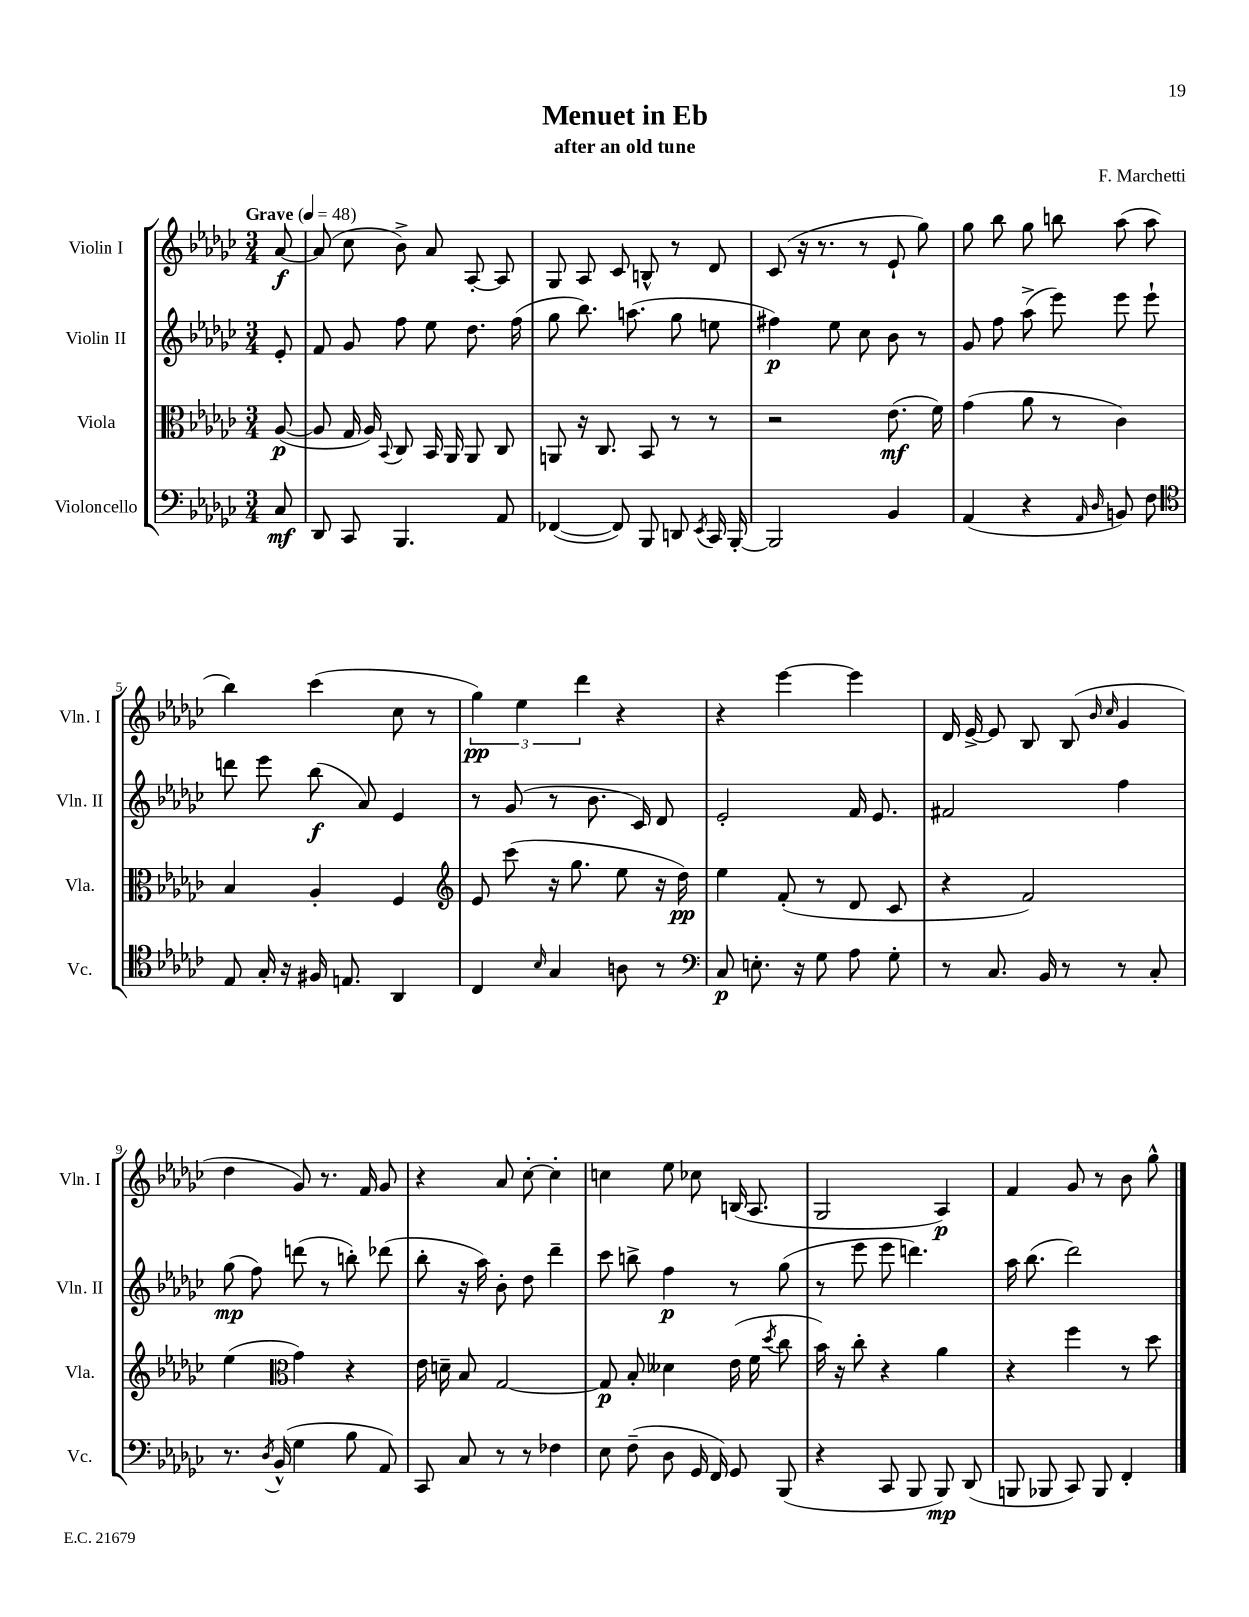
\header { title = "Menuet in Eb" composer = "F. Marchetti" subtitle = "after an old tune" }
<<
\new StaffGroup <<
\new Staff = "s0" \with { instrumentName = "Violin I" shortInstrumentName = "Vln. I" } {
    \clef treble \key ges \major \numericTimeSignature \time 3/4 \partial 8 \tempo "Grave" 4 = 48
    \autoBeamOff aes'8~\f |
    aes'8( ces''8 bes'8->) aes'8 aes8~-. aes8 |
    ges8 aes8 ces'8 b8-^ r8 des'8 |
    ces'8( r16 r8. r8 ees'8-! ges''8) |
    ges''8 bes''8 ges''8 b''8 aes''8( aes''8 |
    bes''4) ces'''4( ces''8 r8 |
    \tuplet 3/2 { ges''4\pp) ees''4 des'''4 } r4 |
    r4 ees'''4~ ees'''4 |
    des'16 ees'16~-> ees'8 bes8 bes8( \grace { bes'16 ces''16 } ges'4 |
    des''4 ges'8) r8. f'16 ges'8 |
    r4 aes'8 ces''8~-. ces''4-. |
    c''4 ees''8 ces''8 b16( aes8. |
    ges2 aes4\p) |
    f'4 ges'8 r8 bes'8 ges''8-^ \bar "|." |
}
\new Staff = "s1" \with { instrumentName = "Violin II" shortInstrumentName = "Vln. II" } {
    \clef treble \key ges \major \numericTimeSignature \time 3/4 \partial 8
    \autoBeamOff ees'8-. |
    f'8 ges'8 f''8 ees''8 des''8. f''16( |
    ges''8 bes''8.) a''8.( ges''8 e''8 |
    fis''4\p) ees''8 ces''8 bes'8 r8 |
    ges'8 f''8 aes''8->( ees'''8) ees'''8 ees'''8-! |
    d'''8 ees'''8 bes''8\f( aes'8) ees'4 |
    r8 ges'8( r8 bes'8. ces'16) des'8 |
    ees'2-. f'16 ees'8. |
    fis'2 f''4 |
    ges''8\mp( f''8) d'''8( r8 b''8-.) des'''8( |
    bes''8-. r16 aes''16) bes'8-. des''8 des'''4-- |
    ces'''8 b''8-> f''4\p r8 ges''8( |
    r8 ees'''8 ees'''8 d'''4.) |
    aes''16 bes''8.( des'''2) \bar "|." |
}
\new Staff = "s2" \with { instrumentName = "Viola" shortInstrumentName = "Vla." } {
    \clef alto \key ges \major \numericTimeSignature \time 3/4 \partial 8
    \autoBeamOff aes8~\p( |
    aes8 ges16 aes16) \appoggiatura { bes,8 } ces8 bes,16 aes,16 aes,8 ces8 |
    a,8 r16 ces8. bes,8 r8 r8 |
    r2 ees'8.\mf( f'16) |
    ges'4( aes'8 r8 ces'4) |
    bes4 aes4-. f4 |
    \clef treble ees'8 ces'''8( r16 ges''8. ees''8 r16 des''16\pp) |
    ees''4 f'8-.( r8 des'8 ces'8 |
    r4 f'2) |
    ees''4( \clef alto ges'4) r4 |
    ees'16 d'16-- bes8 ges2~ |
    ges8\p bes8-. deses'4 ees'16( f'16 \acciaccatura { des''8 } ces''8 |
    bes'16) r16 ces''8-. r4 aes'4 |
    r4 f''4 r8 des''8 \bar "|." |
}
\new Staff = "s3" \with { instrumentName = "Violoncello" shortInstrumentName = "Vc." } {
    \clef bass \key ges \major \numericTimeSignature \time 3/4 \partial 8
    \autoBeamOff ces8\mf |
    des,8 ces,8 bes,,4. aes,8 |
    fes,4~( fes,8) bes,,8 d,8 \acciaccatura { ees,8 } ces,16 bes,,16~-. |
    bes,,2 bes,4 |
    aes,4( r4 \grace { aes,16 des16 } b,8) f8 |
    \clef tenor ees8 ges16-. r16 fis16 e8. aes,4 |
    ces4 \grace { bes16 } ges4 a8 r8 |
    \clef bass ces8\p e8.-. r16 ges8 aes8 ges8-. |
    r8 ces8. bes,16 r8 r8 ces8-. |
    r8. \acciaccatura { des8 } bes,16-^( ges4 bes8 aes,8) |
    ces,8 ces8 r8 r8 fes4 |
    ees8 f8--( des8 ges,16 f,16) ges,8 bes,,8( |
    r4 ces,8 bes,,8 bes,,8\mp) des,8( |
    b,,8 bes,,8 ces,8) bes,,8 f,4-. \bar "|." |
}
>>
>>
